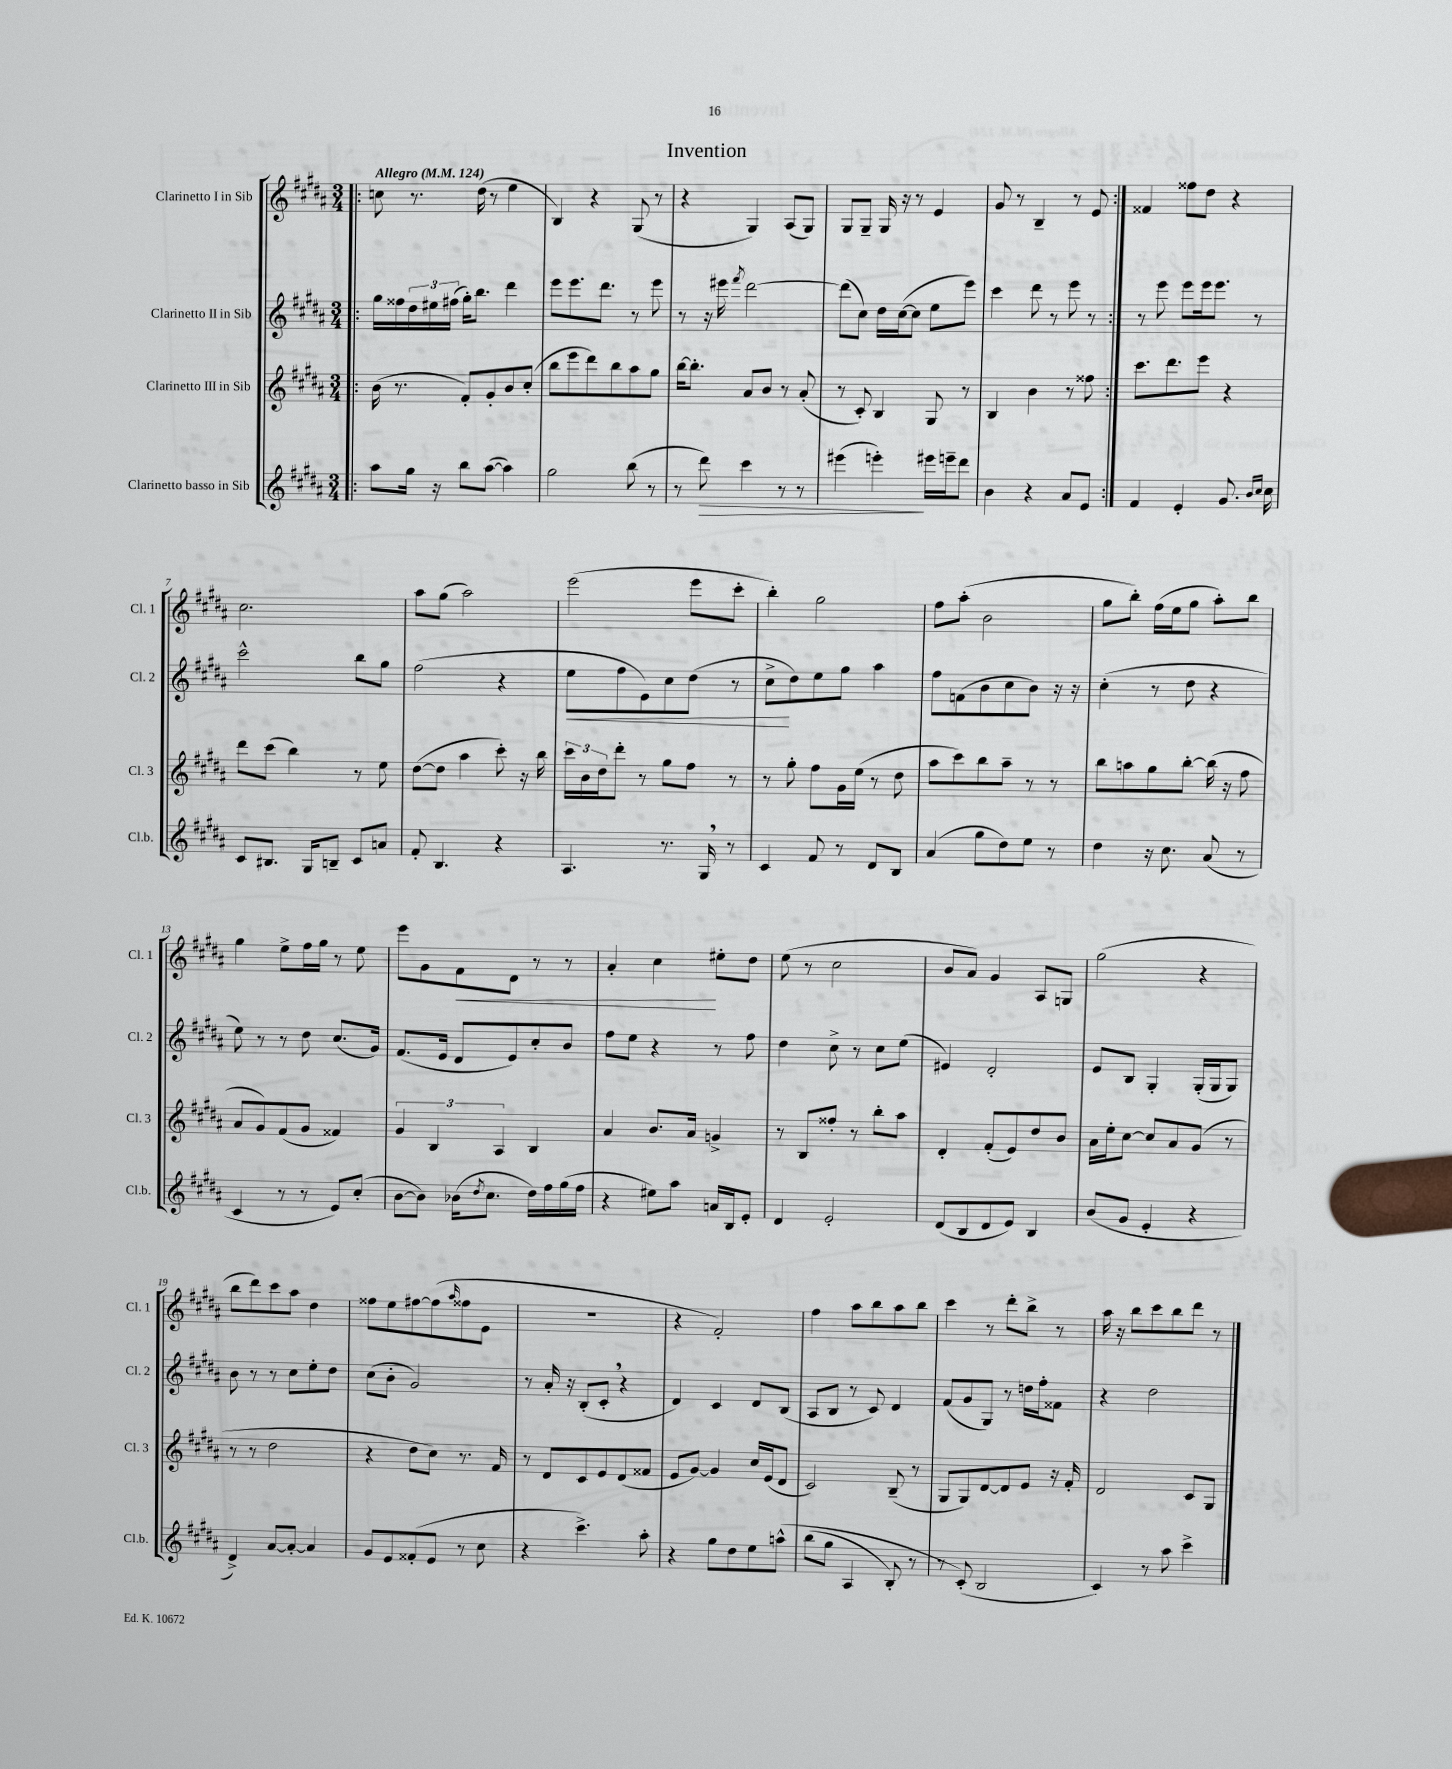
\header { title = "Invention" }
<<
\new StaffGroup <<
\new Staff = "s0" \with { instrumentName = "Clarinetto I in Sib" shortInstrumentName = "Cl. 1" } {
    \clef treble \key b \major \numericTimeSignature \time 3/4 \tempo "Allegro" 4 = 124
    \repeat volta 2 { \bar ".|:" c''8 r8. dis''16( r8 e''4 |
    b4) r4 gis8( r8 |
    r4 gis4) ais8( gis8) |
    gis8 gis8-- gis16 r16 r8 e'4 |
    gis'8 r8 b4-- r8 e'8 | }
    fisis'4 fisis''8 dis''8 r4 |
    cis''2. |
    ais''8 gis''8( ais''2) |
    e'''2( e'''8 cis'''8-. |
    b''4-.) gis''2 |
    fis''8 ais''8-.( b'2 |
    gis''8 b''8-.) fis''16( e''16 gis''8 ais''8-.) b''8 |
    gis''4 e''8-> fis''16 gis''16 r8 e''8 |
    e'''8 gis'8 fis'8\< dis'8 r8 r8 |
    ais'4-. cis''4\! eis''8-. dis''8 |
    e''8( r8 cis''2 |
    b'8 ais'8) gis'4 ais8 g8 |
    gis''2( r4 |
    b''8 dis'''8) cis'''8 ais''8 dis''4 |
    fisis''8 e''8 fis''8~ fis''8( \grace { ais''16 } fisis''8 e'8 |
    R2. |
    r4 fis'2-.) |
    fis''4 ais''8 b''8 ais''8 b''8 |
    cis'''4 r8 dis'''8-. b''8-> r8 |
    ais''16 r16 b''8 cis'''8 b''8 dis'''8 r8 \bar "|." |
}
\new Staff = "s1" \with { instrumentName = "Clarinetto II in Sib" shortInstrumentName = "Cl. 2" } {
    \clef treble \key b \major \numericTimeSignature \time 3/4
    \repeat volta 2 { \bar ".|:" gis''16 fisis''16 \tuplet 3/2 { dis''16 eis''16 fis''16( } gis''16-.) b''8. dis'''4 |
    e'''8 e'''8. dis'''8. r8 e'''8 |
    r8 r16 eis'''16 \acciaccatura { fis'''8 } dis'''2~ |
    dis'''8( cis''8) dis''16 cis''16~( cis''8 e''8 e'''8) |
    cis'''4 dis'''8 r8 e'''8 r8 | }
    r8 e'''8 e'''8 e'''16 e'''8. r8 |
    cis'''2-^ b''8 gis''8 |
    fis''2( r4 |
    e''8\< fis''8 e'8) cis''8 dis''8( r8 |
    cis''8->\! dis''8) e''8 gis''8 ais''4 |
    fis''8 f'8( b'8 cis''8 b'8) r16 r16 |
    cis''4-.( r8 dis''8 r4 |
    e''8) r8 r8 dis''8 cis''8.( gis'16) |
    fis'8.( e'16 dis'8 e'8) cis''8-. b'8 |
    fis''8 e''8 r4 r8 fis''8 |
    dis''4 cis''8-> r8 cis''8 e''8( |
    eis'4) dis'2-. |
    e'8 b8 gis4-. gis16-.( gis16 gis8) |
    b'8 r8 r8 cis''8 e''8-. dis''8 |
    cis''8( b'8-. gis'2) |
    r8 ais'16-. r16 b8-.( cis'8-. \breathe r4 |
    dis'4) cis'4 dis'8 b8( |
    ais8 b8 r8 cis'8) dis'4 |
    fis'8( gis'8 gis8) r8 d''16 fis''16-. fisis'8 |
    r4 dis''2 \bar "|." |
}
\new Staff = "s2" \with { instrumentName = "Clarinetto III in Sib" shortInstrumentName = "Cl. 3" } {
    \clef treble \key b \major \numericTimeSignature \time 3/4
    \repeat volta 2 { \bar ".|:" b'16( r8. fis'8-.) gis'8-. b'8 cis''8-.( |
    b''8 e'''8 dis'''8) b''8 ais''8 gis''8 |
    b''16~ b''8.-. ais'8 b'8 r8 ais'8-.( |
    r8 cis'8-.) b4 gis8 r8 |
    b4 b'4 r8 fisis''8 | }
    cis'''8. dis'''8. e'''8 r4 |
    dis'''8 cis'''8( b''4) r8 e''8 |
    dis''8~( dis''8 ais''4 cis'''8-.) r16 b''16 |
    \tuplet 3/2 { cis'''16 b'16 dis''16 } dis'''8-. r8 gis''8 fis''8 r8 |
    r8 gis''8-. fis''8 gis'16 e''16( r8 dis''8 |
    ais''8 cis'''8) b''8 ais''8-- r8 r8 |
    b''8 a''8 gis''8 b''8~-. b''16( r16 fis''8 |
    ais'8 gis'8) fis'8( gis'8 fisis'4) |
    \tuplet 3/2 { gis'4 b4 ais4 } b4 |
    ais'4 b'8. ais'16 g'4-> |
    r8 b8 fisis''8-. r8 b''8-. ais''8 |
    dis'4-. fis'8-.( e'8) dis''8 b'8 |
    ais'16 e''16-. cis''8~ cis''8 ais'8 gis'8( r8 |
    r8 r8 dis''2 |
    r4 dis''8 cis''8) r8. fis'16 |
    r8 dis'8 cis'8 e'8 dis'8( fisis'8 |
    e'8 gis'8~) gis'4 cis''16 e'16( dis'8 |
    cis'2) b8--( r8 |
    gis8 gis8) dis'8~ dis'8 e'8 r16 fis'16-. |
    dis'2 cis'8 gis8 \bar "|." |
}
\new Staff = "s3" \with { instrumentName = "Clarinetto basso in Sib" shortInstrumentName = "Cl.b." } {
    \clef treble \key b \major \numericTimeSignature \time 3/4
    \repeat volta 2 { \bar ".|:" ais''8 gis''16 r16 b''8 ais''8~( ais''4) |
    gis''2 b''8( r8 |
    r8 dis'''8\>) cis'''4 r8 r8 |
    eis'''4( e'''4-.\!) eis'''16 e'''16-- dis'''8 |
    b'4 r4 ais'8 e'8 | }
    fis'4 e'4-. gis'8. \grace { b'16 cis''16 } cis''16 |
    cis'8 bis8. gis16 b8-- cis'8 a'8 |
    fis'8-. b4. r4 |
    ais4. r8. gis16 \breathe r8 |
    cis'4 fis'8 r8 dis'8 b8 |
    ais'4( gis''8 dis''8) e''8 r8 |
    dis''4 r16 cis''8. ais'8( r8 |
    cis'4 r8 r8 e'8) cis''8-.( |
    b'8~ b'8) bes'16( \acciaccatura { dis''8 } cis''8. dis''16) fis''16 gis''16( fis''16 |
    r4 eis''8) ais''8 a'16 b16 e'8-. |
    dis'4 e'2-. |
    dis'8( b8 dis'8 e'8) b4 |
    b'8( gis'8 e'4-. r4 |
    dis'4->) ais'8~ ais'8~-. ais'4 |
    gis'8 e'8 fisis'8-.( e'8 r8 cis''8 |
    r4 cis'''4.->) ais''8-. |
    r4 gis''8 dis''8 e''8 a''8-^\( |
    b''8( gis''8 ais4 b8-.) r8 |
    r8 cis'8-.(\) b2 |
    cis'4) r8 ais''8 cis'''4-> \bar "|." |
}
>>
>>
